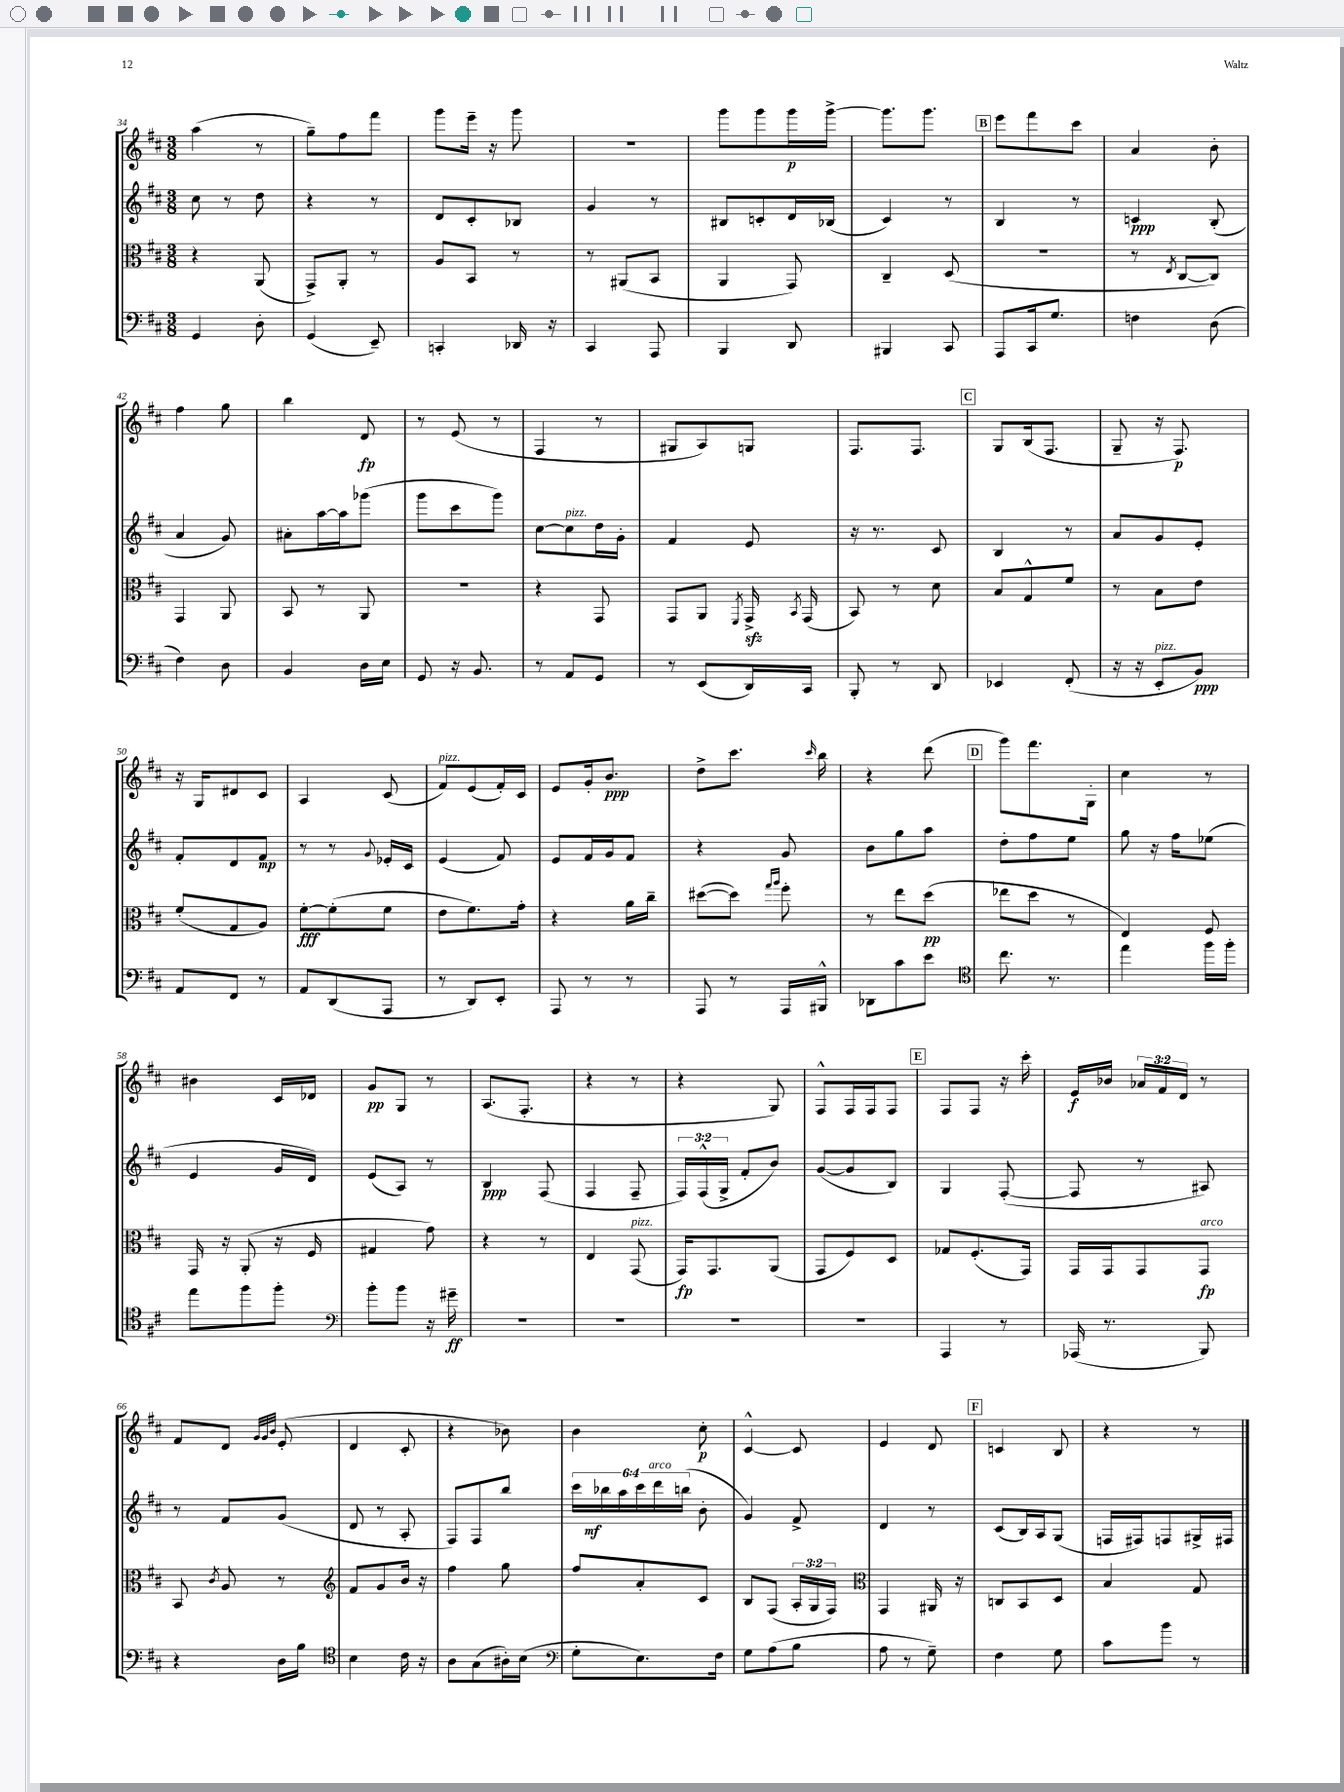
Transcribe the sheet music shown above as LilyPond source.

<<
\new StaffGroup <<
\new Staff = "s0" {
    \clef treble \key d \major \numericTimeSignature \time 3/8 \override Staff.TupletNumber.text = #tuplet-number::calc-fraction-text
    \autoBeamOff a''4( r8 |
    g''8[--) fis''8 fis'''8] |
    g'''8[ e'''16]-- r16 g'''8 |
    R4. |
    g'''8[ g'''8 g'''16\p g'''16]~-> |
    g'''8.[ g'''8.] |
    \mark \markup { \box "B" } e'''8[ fis'''8 cis'''8] |
    a'4 b'8-. |
    fis''4 g''8 |
    b''4 d'8\fp |
    r8 e'8( r8 |
    fis4 r8 |
    gis8[ a8) g8] |
    fis8.[ fis8.] |
    \mark \markup { \box "C" } g8[ b16( fis8.] |
    g8-- r16 fis8.\p) |
    r16 g16[ dis'8 cis'8] |
    a4 cis'8( |
    fis'8[^\markup { \italic "pizz." }) e'8( fis'16-.) cis'16] |
    e'8[ g'16-. b'8.]\ppp |
    d''8[-> cis'''8.] \grace { cis'''16 } b''16 |
    r4 d'''8( |
    \mark \markup { \box "D" } g'''8[) fis'''8. g16]-. |
    cis''4 r8 |
    bis'4 cis'16[ des'16] |
    g'8[\pp g8] r8 |
    a8.[( fis8.]-. |
    r4 r8 |
    r4 g8) |
    fis8[-^ fis16 fis16 fis8] |
    \mark \markup { \box "E" } fis8[ fis8] r16 cis'''16-. |
    e'16[\f bes'16] \tuplet 3/2 { aes'16[ fis'16 d'16] } r8 |
    fis'8[ d'8] \grace { g'32[ g'32 b'32] } e'8-.( |
    d'4 cis'8-. |
    r4 bes'8) |
    b'4 cis''8-.\p |
    cis'4~-^ cis'8 |
    e'4 d'8 |
    \mark \markup { \box "F" } c'4 b8 |
    r4 r8 \bar "|." |
}
\new Staff = "s1" {
    \clef treble \key d \major \numericTimeSignature \time 3/8 \override Staff.TupletNumber.text = #tuplet-number::calc-fraction-text
    \autoBeamOff cis''8 r8 d''8 |
    r4 r8 |
    d'8[ cis'8-. bes8] |
    g'4 r8 |
    bis8[ c'8-. d'16 bes16]( |
    cis'4) r8 |
    \mark \markup { \box "B" } b4 r8 |
    c'4\ppp b8-.( |
    a'4 g'8) |
    ais'8[-. a''16~ a''16 ges'''8]( |
    g'''8[ cis'''8 g'''8]) |
    cis''8[~ cis''8^\markup { \italic "pizz." } d''16 g'16]-. |
    fis'4 e'8 |
    r16 r8. cis'8 |
    \mark \markup { \box "C" } b4 r8 |
    a'8[ g'8 e'8]-. |
    fis'8[-. d'8 fis'8]\mp |
    r8 r8 \appoggiatura { g'8 } ees'16[-. cis'16] |
    e'4( fis'8) |
    e'8[ fis'16 g'16 fis'8] |
    r4 g'8 |
    b'8[ g''8 a''8] |
    \mark \markup { \box "D" } d''8[-. fis''8 e''8] |
    g''8 r16 fis''16[ ees''8]( |
    e'4 g'16[ d'16]) |
    e'8[( a8]) r8 |
    b4\ppp fis8( |
    fis4 fis8-- |
    \tuplet 3/2 { fis16[) fis16-^( g16]-> } fis'8[-. b'8]) |
    g'8[~( g'8 b8]) |
    \mark \markup { \box "E" } g4 fis8~-.( |
    fis8 r8 ais8) |
    r8 fis'8[ g'8]( |
    d'8 r8 a8-. |
    fis8[) fis8 b''8] |
    \tuplet 6/4 { cis'''16[ bes''16\mf a''16 cis'''16 d'''16^\markup { \italic "arco" } b''16]( } b'8-. |
    g'4) fis'8-> |
    d'4 r8 |
    \mark \markup { \box "F" } cis'8[( b16) a16 g8]( |
    f16[ fis16) f8 gis16-> fis16] \bar "|." |
}
\new Staff = "s2" {
    \clef alto \key d \major \numericTimeSignature \time 3/8 \override Staff.TupletNumber.text = #tuplet-number::calc-fraction-text
    \autoBeamOff r4 a,8( |
    g,8[->) a,8]-. r8 |
    a8[ b,8] r8 |
    r8 ais,8[( b,8] |
    a,4 g,8) |
    cis4-- d8( |
    \mark \markup { \box "B" } R4. |
    r8 \acciaccatura { e8 } cis8[~ cis8]) |
    g,4 a,8 |
    b,8 r8 a,8 |
    R4. |
    r4 g,8 |
    g,8[ a,8] \acciaccatura { fis,8 } g,16->\sfz \acciaccatura { b,8 } g,16( |
    b,8) r8 d'8 |
    \mark \markup { \box "C" } b8[ g8-^ fis'8] |
    r8 b8[ e'8] |
    fis'8[-.( g8 a8]) |
    fis'8[~-.\fff fis'8-.( fis'8] |
    e'8[ fis'8.) g'16]-. |
    r4 a'16[ cis''16]-- |
    dis''8[~( dis''8]) \grace { g''16[ a''16] } fis''8-. |
    r8 e''8[ d''8]\pp( |
    \mark \markup { \box "D" } ees''8[ d''8] r8 |
    e4) fis8 |
    g,16 r16 a,8-.( r16 fis16 |
    gis4 g'8) |
    r4 r8 |
    e4 g,8^\markup { \italic "pizz." }( |
    g,16[\fp) g,8. a,8]( |
    g,8[ fis8) d8] |
    \mark \markup { \box "E" } ges8[ fis8.-.( g,16]) |
    g,16[ g,16 g,8 g,8]\fp^\markup { \italic "arco" } |
    b,8 \acciaccatura { cis'8 } a8 r8 |
    \clef treble fis'8[ g'8 b'16] r16 |
    fis''4 g''8 |
    fis''8[ a'8-. cis'8] |
    b8[ fis8]( \tuplet 3/2 { a16[-. g16 fis16]) } |
    \clef alto g,4 ais,16 r16 |
    \mark \markup { \box "F" } c8[ b,8 d8] |
    b4 g8 \bar "|." |
}
\new Staff = "s3" {
    \clef bass \key d \major \numericTimeSignature \time 3/8
    \autoBeamOff g,4 d8-. |
    g,4( e,8--) |
    c,4-. des,16 r16 |
    cis,4 a,,8 |
    b,,4 d,8 |
    bis,,4 cis,8 |
    \mark \markup { \box "B" } a,,8[ cis,16 g8.] |
    f4 d8( |
    fis4) d8 |
    b,4 d16[ e16] |
    g,8 r16 b,8. |
    r8 a,8[ g,8] |
    r8 e,8[( d,16) cis,16] |
    b,,8-. r8 d,8 |
    \mark \markup { \box "C" } ees,4 fis,8-.( |
    r16 r16 e,8[-.^\markup { \italic "pizz." } b,8]\ppp) |
    a,8[ fis,8] r8 |
    a,8[ d,8( a,,8] |
    r8 d,8[) e,8]-. |
    a,,8 r8 r8 |
    a,,8 r8 a,,16[ bis,,16]-^ |
    des,8[ cis'8 e'8] |
    \mark \markup { \box "D" } \clef tenor cis''8. r8. |
    e''4 fis''16[ fis''16]-. |
    e''8[ fis''8 fis''8]-. |
    \clef bass b'8[-. b'8] r16 gis'16--\ff |
    R4. |
    R4. |
    R4. |
    R4. |
    \mark \markup { \box "E" } a,,4 r8 |
    aes,,16( r8. b,,8) |
    r4 d16[ b16] |
    \clef tenor b4 cis'16 r16 |
    a8[ g8( ais16-.) b16]( |
    \clef bass g8[-. e8.) fis16] |
    g8[ a8( b8] |
    a8 r8 g8--) |
    \mark \markup { \box "F" } fis4 g8 |
    cis'8[ b'8] r8 \bar "|." |
}
>>
>>
\layout { \context { \Score currentBarNumber = #34 } }
